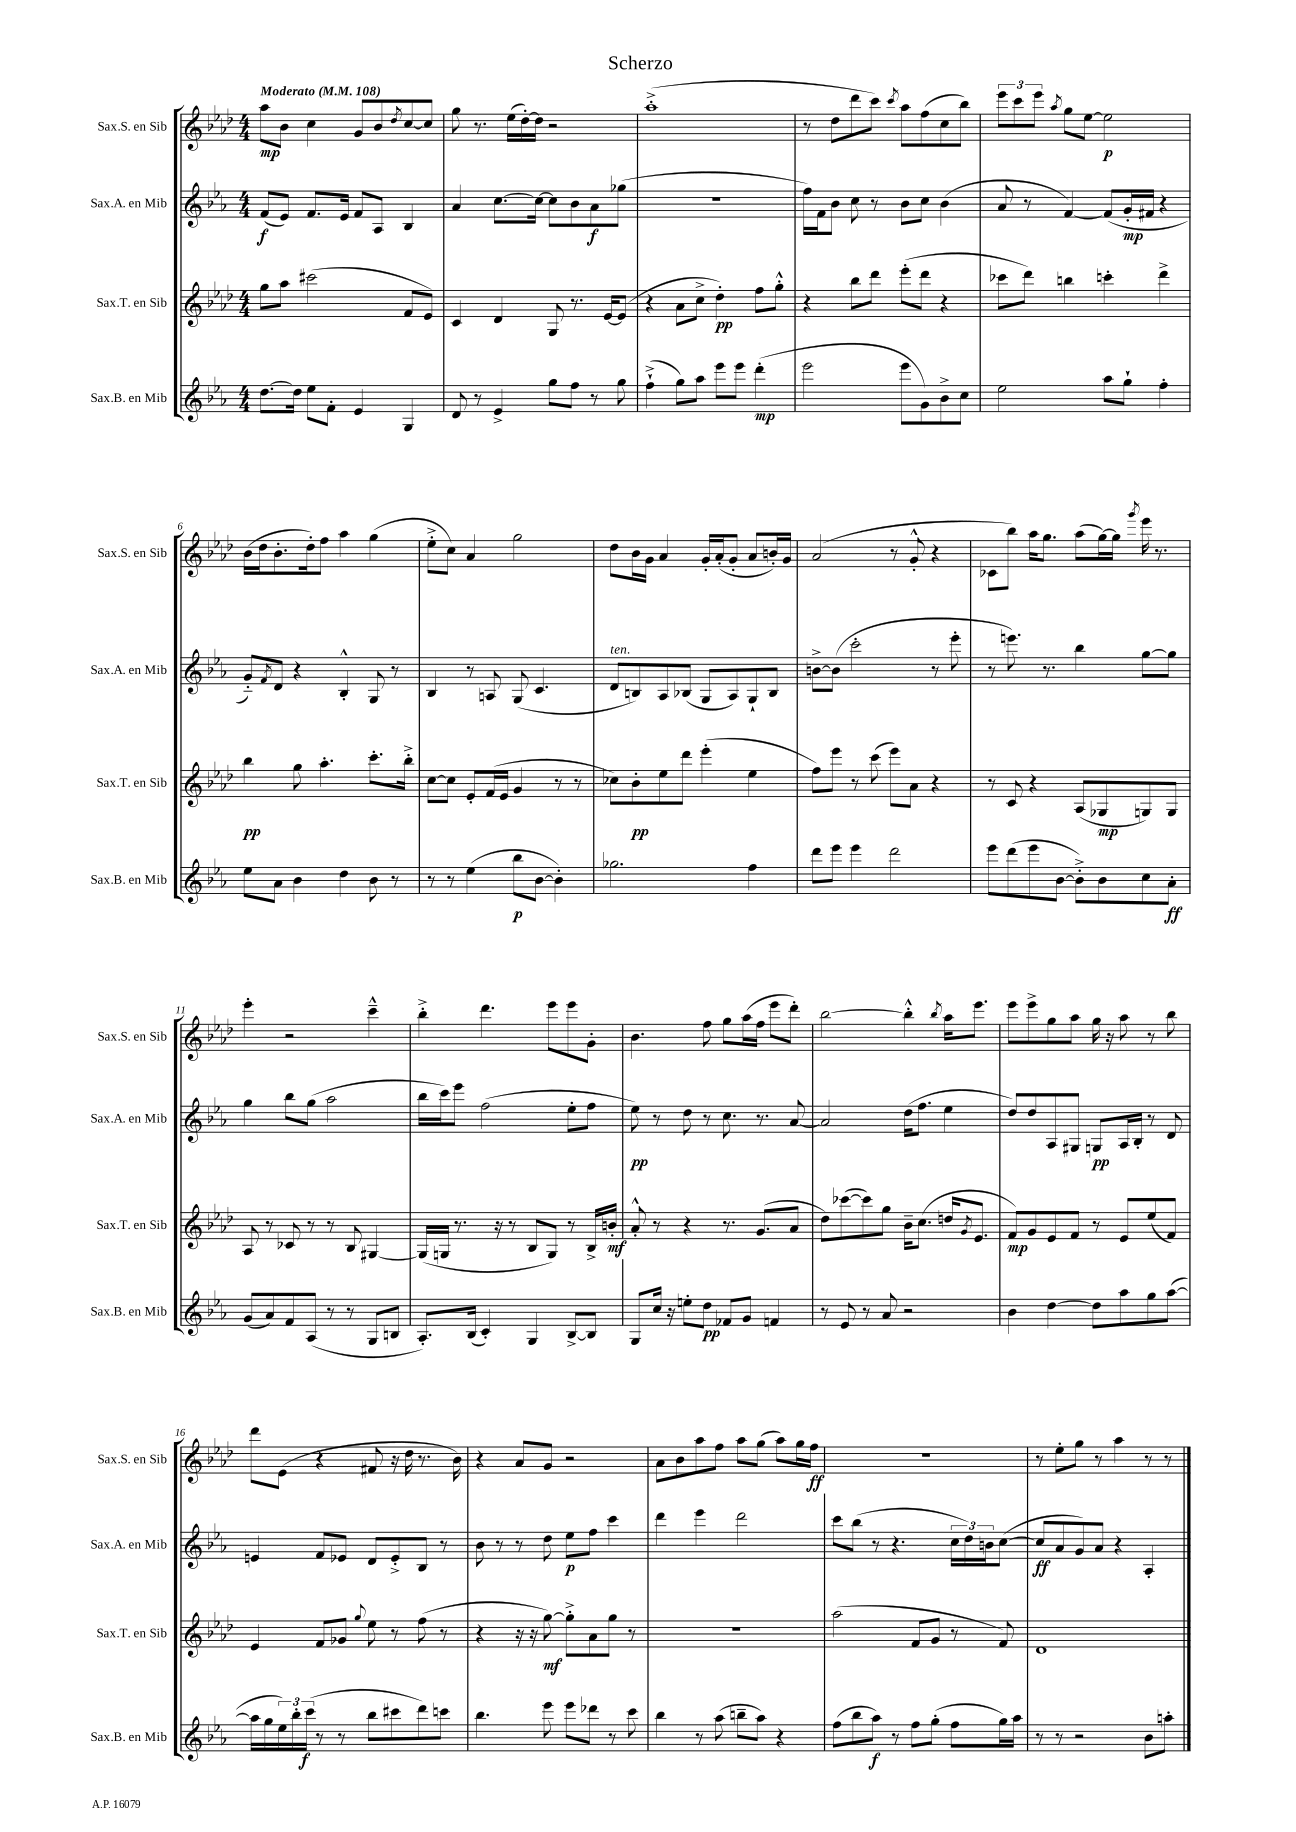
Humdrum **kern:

**kern	**dynam	**kern	**dynam	**kern	**dynam	**kern	**dynam
*part4	*part4	*part3	*part3	*part2	*part2	*part1	*part1
*staff4	*staff4	*staff3	*staff3	*staff2	*staff2	*staff1	*staff1
*I"Sax.B. en Mib	*	*I"Sax.T. en Sib	*	*I"Sax.A. en Mib	*	*I"Sax.S. en Sib	*
*I'Sax.B. en Mib	*	*I'Sax.T. en Sib	*	*I'Sax.A. en Mib	*	*I'Sax.S. en Sib	*
*clefG2	*	*clefG2	*	*clefG2	*	*clefG2	*
*k[b-e-a-]	*	*k[b-e-a-d-]	*	*k[b-e-a-]	*	*k[b-e-a-d-]	*
*M4/4	*	*M4/4	*	*M4/4	*	*M4/4	*
*MM108	*	*MM108	*	*MM108	*	*MM108	*
=1	=1	=1	=1	=1	=1	=1	=1
!	!	!	!	!	!	!LO:TX:a:B:t=Moderato	!
[8.dd\L	.	8gg\L	.	(8f/L	f	8aa-\L	mp
.	.	8aa-\J	.	8e-/J)	.	8b-\J	.
16dd\Jk]	.	.	.	.	.	.	.
8ee-\L	.	(2ccc#X\	.	8.f/L	.	4cc\	.
8f'\J	.	.	.	.	.	.	.
.	.	.	.	16e-/Jk	.	.	.
4e-/	.	.	.	8f/L	.	8g/L	.
.	.	.	.	8A-/J	.	8b-/	.
.	.	.	.	.	.	8qdd-/	.
4G/	.	8f/L	.	4B-/	.	[8cc/	.
.	.	8e-/J)	.	.	.	8cc/J]	.
=2	=2	=2	=2	=2	=2	=2	=2
8d/	.	4c/	.	4a-/	.	8gg\	.
8r	.	.	.	.	.	8.r	.
4e-^/	.	4d-/	.	[8.cc\L	.	.	.
.	.	.	.	.	.	(16ee-\LL	.
.	.	.	.	.	.	[16dd-'\)	.
.	.	.	.	16cc\Jk_	.	16dd-\JJ]	.
8gg\L	.	8G/	.	8cc\L]	.	2r	.
8ff\J	.	8.r	.	8b-\	.	.	.
8r	.	.	.	8a-\	f	.	.
.	.	[16e-/KL	.	.	.	.	.
8gg\	.	(8e-/J]	.	(8gg-X\J	.	.	.
=3	=3	=3	=3	=3	=3	=3	=3
(4ff`^\	.	4r	.	1r	.	(1aa-'^	.
8gg\L)	.	8a-\L	.	.	.	.	.
8aa-\J	.	8cc^\J	.	.	.	.	.
8eee-\L	.	4dd-'\)	pp	.	.	.	.
8eee-\J	.	.	.	.	.	.	.
(4ddd'\	mp	8ff\L	.	.	.	.	.
.	.	8gg'^^\J	.	.	.	.	.
=4	=4	=4	=4	=4	=4	=4	=4
2eee-\	.	4r	.	16ff\LL)	.	8r	.
.	.	.	.	16f\J	.	.	.
.	.	.	.	8b-\J	.	8dd-\L	.
.	.	8bb-\L	.	8cc\	.	8ddd-\	.
.	.	8ddd-\J	.	8r	.	8ccc\J)	.
.	.	.	.	.	.	8qccc/	.
8eee-\L	.	(8eee-'\L	.	8b-\L	.	8aa-\L	.
8g\)	.	8ddd-\J	.	8cc\J	.	(8ff\	.
8b-^\	.	4r	.	(4b-\	.	8cc\	.
8cc\J	.	.	.	.	.	8bb-\J)	.
=5	=5	=5	=5	=5	=5	=5	=5
2ee-\	.	8ccc-X\L	.	8a-/	.	12eee-\L	.
.	.	.	.	.	.	12ccc\	.
.	.	8ddd-\J)	.	8r	.	.	.
.	.	.	.	.	.	12eee-\J	.
.	.	.	.	.	.	8qaa-/	.
.	.	4bbn\	.	[4f/)	.	8gg\L	.
.	.	.	.	.	.	[8ee-\J	.
8aa-\L	.	4cccn'\	.	(8f/L]	.	2ee-\]	p
8gg`\J	.	.	.	16g'/L	mp	.	.
.	.	.	.	16f#X/JJ	.	.	.
4ff'\	.	4ddd-^\	.	4r	.	.	.
!!LO:LB:g=z
=6	=6	=6	=6	=6	=6	=6	=6
8ee-\L	.	4bb-\	pp	8g/L)	.	(16b-\LL	.
.	.	.	.	.	.	16dd-\J	.
.	.	.	.	8qf/	.	.	.
8a-\J	.	.	.	8d/J	.	8.b-'\	.
4b-\	.	8gg\	.	4r	.	.	.
.	.	.	.	.	.	16dd-'\k)	.
.	.	4.aa-'\	.	.	.	8ff\J	.
4dd\	.	.	.	4B-'^^/	.	4aa-\	.
8b-\	.	8.ccc'\L	.	8G/	.	(4gg\	.
8r	.	.	.	8r	.	.	.
.	.	16bb-'^\Jk	.	.	.	.	.
=7	=7	=7	=7	=7	=7	=7	=7
8r	.	[8cc\L	.	4B-/	.	8ee-'^\L	.
8r	.	8cc\J]	.	.	.	8cc\J)	.
(4ee-\	.	8e-'/L	.	8r	.	4a-/	.
.	.	(16f/L	.	8An/	.	.	.
.	.	16e-/JJ	.	.	.	.	.
8bb-\L	p	4g/	.	(8G/	.	2gg\	.
[8b-\J	.	.	.	4.c/	.	.	.
4b-'\])	.	8r	.	.	.	.	.
.	.	8r	.	.	.	.	.
=8	=8	=8	=8	=8	=8	=8	=8
!	!	!	!	!LO:TX:a:i:t=ten.	!	!	!
2.gg-X\	.	8cc-X\L)	.	8d/L	.	8dd-\L	.
.	.	8b-'\	pp	8Bn/)	.	16b-\L	.
.	.	.	.	.	.	16g\JJ	.
.	.	8ee-\	.	8A-/	.	4a-/	.
.	.	8ddd-\J	.	(8B-X/J	.	.	.
.	.	(4eee-'\	.	8G/L	.	16g'/LL	.
.	.	.	.	.	.	(16a-'/J	.
.	.	.	.	8A-/)	.	8g'/J	.
4ff\	.	4ee-\	.	8G`/	.	8a-/L	.
.	.	.	.	8B-/J	.	16bn'/L)	.
.	.	.	.	.	.	16g/JJ	.
=9	=9	=9	=9	=9	=9	=9	=9
8ddd\L	.	8ff\L)	.	[8bn^\L	.	(2a-/	.
8eee-\J	.	8eee-\J	.	(8b\J]	.	.	.
4eee-\	.	8r	.	2ccc'\	.	.	.
.	.	(8ccc\	.	.	.	.	.
2ddd\	.	8eee-\L)	.	.	.	8r	.
.	.	8a-\J	.	.	.	8g'^^/	.
.	.	4r	.	8r	.	4r	.
.	.	.	.	8eee-'\	.	.	.
=10	=10	=10	=10	=10	=10	=10	=10
8eee-\L	.	8r	.	8r	.	8c-X\L	.
(8ddd\	.	8c/	.	8.eeen\)	.	8bb-\J)	.
8eee-\	.	4r	.	.	.	16aa-\KL	.
.	.	.	.	8.r	.	8.gg\J	.
[8b-\J	.	.	.	.	.	.	.
8b-'^\L])	.	(8A-/L	.	4bb-\	.	(8aa-\L	.
8b-\	.	8G-X/	mp	.	.	[16gg\L)	.
.	.	.	.	.	.	16gg\JJ]	.
.	.	.	.	.	.	8qggg/	.
8cc\	.	8Gn/)	.	[8gg\L	.	16eee-\	.
.	.	.	.	.	.	8.r	.
8a-'\J	ff	8G/J	.	8gg\J]	.	.	.
!!LO:LB:g=z
=11	=11	=11	=11	=11	=11	=11	=11
(8g/L	.	8A-/	.	4gg\	.	4eee-'\	.
8a-/)	.	8r	.	.	.	.	.
8f/	.	8c-X/	.	8bb-\L	.	2r	.
(8A-/J	.	8r	.	(8gg\J	.	.	.
8r	.	8r	.	2aa-\	.	.	.
8r	.	8B-/	.	.	.	.	.
8G/L	.	[4G#X/	.	.	.	4ccc~^^\	.
8Bn/J	.	.	.	.	.	.	.
=12	=12	=12	=12	=12	=12	=12	=12
8.A-'/L)	.	(16G#/LL]	.	16bb-\LL	.	4bb-'^\	.
.	.	16Gn/JJ	.	16ccc\J)	.	.	.
.	.	8.r	.	8eee-\J	.	.	.
(16B-/Jk	.	.	.	.	.	.	.
4c'/)	.	.	.	(2ff\	.	4.ddd-\	.
.	.	16r	.	.	.	.	.
.	.	8r	.	.	.	.	.
4G/	.	8B-/L	.	.	.	.	.
.	.	8G/J)	.	.	.	8eee-\L	.
[8B-^/L	.	8r	.	8ee-'\L	.	8eee-\	.
8B-/J]	.	16B-^/LL	.	8ff\J	.	8g'\J	.
.	.	16bn'/JJ	mf	.	.	.	.
=13	=13	=13	=13	=13	=13	=13	=13
8G/L	.	8a-'^^/	.	8ee-\)	pp	4.b-\	.
16cc/Jk	.	8r	.	8r	.	.	.
16r	.	.	.	.	.	.	.
8een'\L	.	4r	.	8dd\	.	.	.
8dd\J	pp	.	.	8r	.	8ff\	.
8f-X/L	.	8.r	.	8.cc\	.	8gg\L	.
8g/J	.	.	.	.	.	(16aa-\L	.
.	.	(8.g/L	.	8.r	.	16ff\JJ	.
4fn/	.	.	.	.	.	8eee-\L	.
.	.	8a-/J	.	[8a-/	.	8ddd-'\J)	.
=14	=14	=14	=14	=14	=14	=14	=14
8r	.	8dd-\L)	.	2a-/]	.	[2bb-\	.
8e-/	.	([8ccc-X\	.	.	.	.	.
8r	.	8ccc-\])	.	.	.	.	.
8a-/	.	8gg\J	.	.	.	.	.
2r	.	16b-~\KL	.	(16dd\KL	.	4bb-'^^\]	.
.	.	(8.cc\J	.	8.ff\J	.	.	.
.	.	.	.	.	.	8qbb-/	.
.	.	16ddn/KL	.	4ee-\	.	16aa-\KL	.
.	.	8qg/	.	.	.	.	.
.	.	8.e-/J	.	.	.	8.eee-\J	.
=15	=15	=15	=15	=15	=15	=15	=15
4b-\	.	8f/L)	mp	8dd/L)	.	8eee-\L	.
.	.	8g/	.	8dd/	.	8eee-^\	.
[4dd\	.	8e-/	.	8A-/	.	8gg\	.
.	.	8f/J	.	8G#X/J	.	8aa-\J	.
8dd\L]	.	8r	.	8Gn/L	pp	16gg\	.
.	.	.	.	.	.	16r	.
8aa-\	.	8e-/L	.	16A-/L	.	8aa-\	.
.	.	.	.	16B-'/JJ	.	.	.
8gg\	.	(8ee-/	.	8r	.	8r	.
([8aa-\J	.	8f/J)	.	8d/	.	8bb-\	.
!!LO:LB:g=z
=16	=16	=16	=16	=16	=16	=16	=16
16aa-\LL]	.	4e-/	.	4en/	.	8ddd-\L	.
16gg\	.	.	.	.	.	.	.
24ee-\)	.	.	.	.	.	(8e-\J	.
24bb-'\	.	.	.	.	.	.	.
(24ccc\JJ	f	.	.	.	.	.	.
8r	.	8f/L	.	8f/L	.	4r	.
8r	.	8g-X/J	.	8e-X/J	.	.	.
.	.	8qqgg/	.	.	.	.	.
8bb-\L	.	8ee-\	.	8d/L	.	8f#X/	.
8ccc#X\	.	8r	.	8e-'^/	.	16r	.
.	.	.	.	.	.	16dd-\	.
8ddd\)	.	(8ff\	.	8B-/J	.	8.r	.
8cccn\J	.	8r	.	8r	.	.	.
.	.	.	.	.	.	16b-\)	.
=17	=17	=17	=17	=17	=17	=17	=17
4.bb-\	.	4r	.	8b-\	.	4r	.
.	.	.	.	8r	.	.	.
.	.	16r	.	8r	.	8a-/L	.
.	.	16r	.	.	.	.	.
8eee-\	.	[8gg\)	mf	8dd\	.	8g/J	.
8eee-\L	.	8gg'^\L]	.	8ee-\L	p	2r	.
8ddd-X\J	.	8a-\	.	8ff\J	.	.	.
8r	.	8gg\J	.	4ccc\	.	.	.
8ccc\	.	8r	.	.	.	.	.
=18	=18	=18	=18	=18	=18	=18	=18
4bb-\	.	1r	.	4ddd\	.	8a-\L	.
.	.	.	.	.	.	8b-\	.
8r	.	.	.	4eee-\	.	8aa-\	.
(8aa-\	.	.	.	.	.	8ff\J	.
8bbn~\L	.	.	.	2ddd\	.	8aa-\L	.
8aa-\J)	.	.	.	.	.	(8gg\J	.
4r	.	.	.	.	.	8aa-\L)	.
.	.	.	.	.	.	16gg\L	.
.	.	.	.	.	.	16ff\JJ	ff
=19	=19	=19	=19	=19	=19	=19	=19
(8ff\L	.	(2aa-\	.	8ccc\L	.	1r	.
8bb-\	.	.	.	(8bb-\J	.	.	.
8aa-\J)	f	.	.	8r	.	.	.
8r	.	.	.	4.r	.	.	.
8ff\L	.	8f/L	.	.	.	.	.
(8gg'\J	.	8g/J	.	.	.	.	.
8ff\L	.	8r	.	24cc\LL	.	.	.
.	.	.	.	24dd\)	.	.	.
.	.	.	.	24bn\J	.	.	.
16gg\L)	.	8f/)	.	([8cc\J	.	.	.
16aa-\JJ	.	.	.	.	.	.	.
=20	=20	=20	=20	=20	=20	=20	=20
8r	.	1d-	.	8cc/L]	ff	8r	.
8r	.	.	.	8a-/	.	8ee-'\L	.
2r	.	.	.	8g/)	.	8gg\J	.
.	.	.	.	8a-/J	.	8r	.
.	.	.	.	4r	.	4aa-\	.
8b-\L	.	.	.	4A-'/	.	8r	.
8aan'\J	.	.	.	.	.	8r	.
==	==	==	==	==	==	==	==
*-	*-	*-	*-	*-	*-	*-	*-
